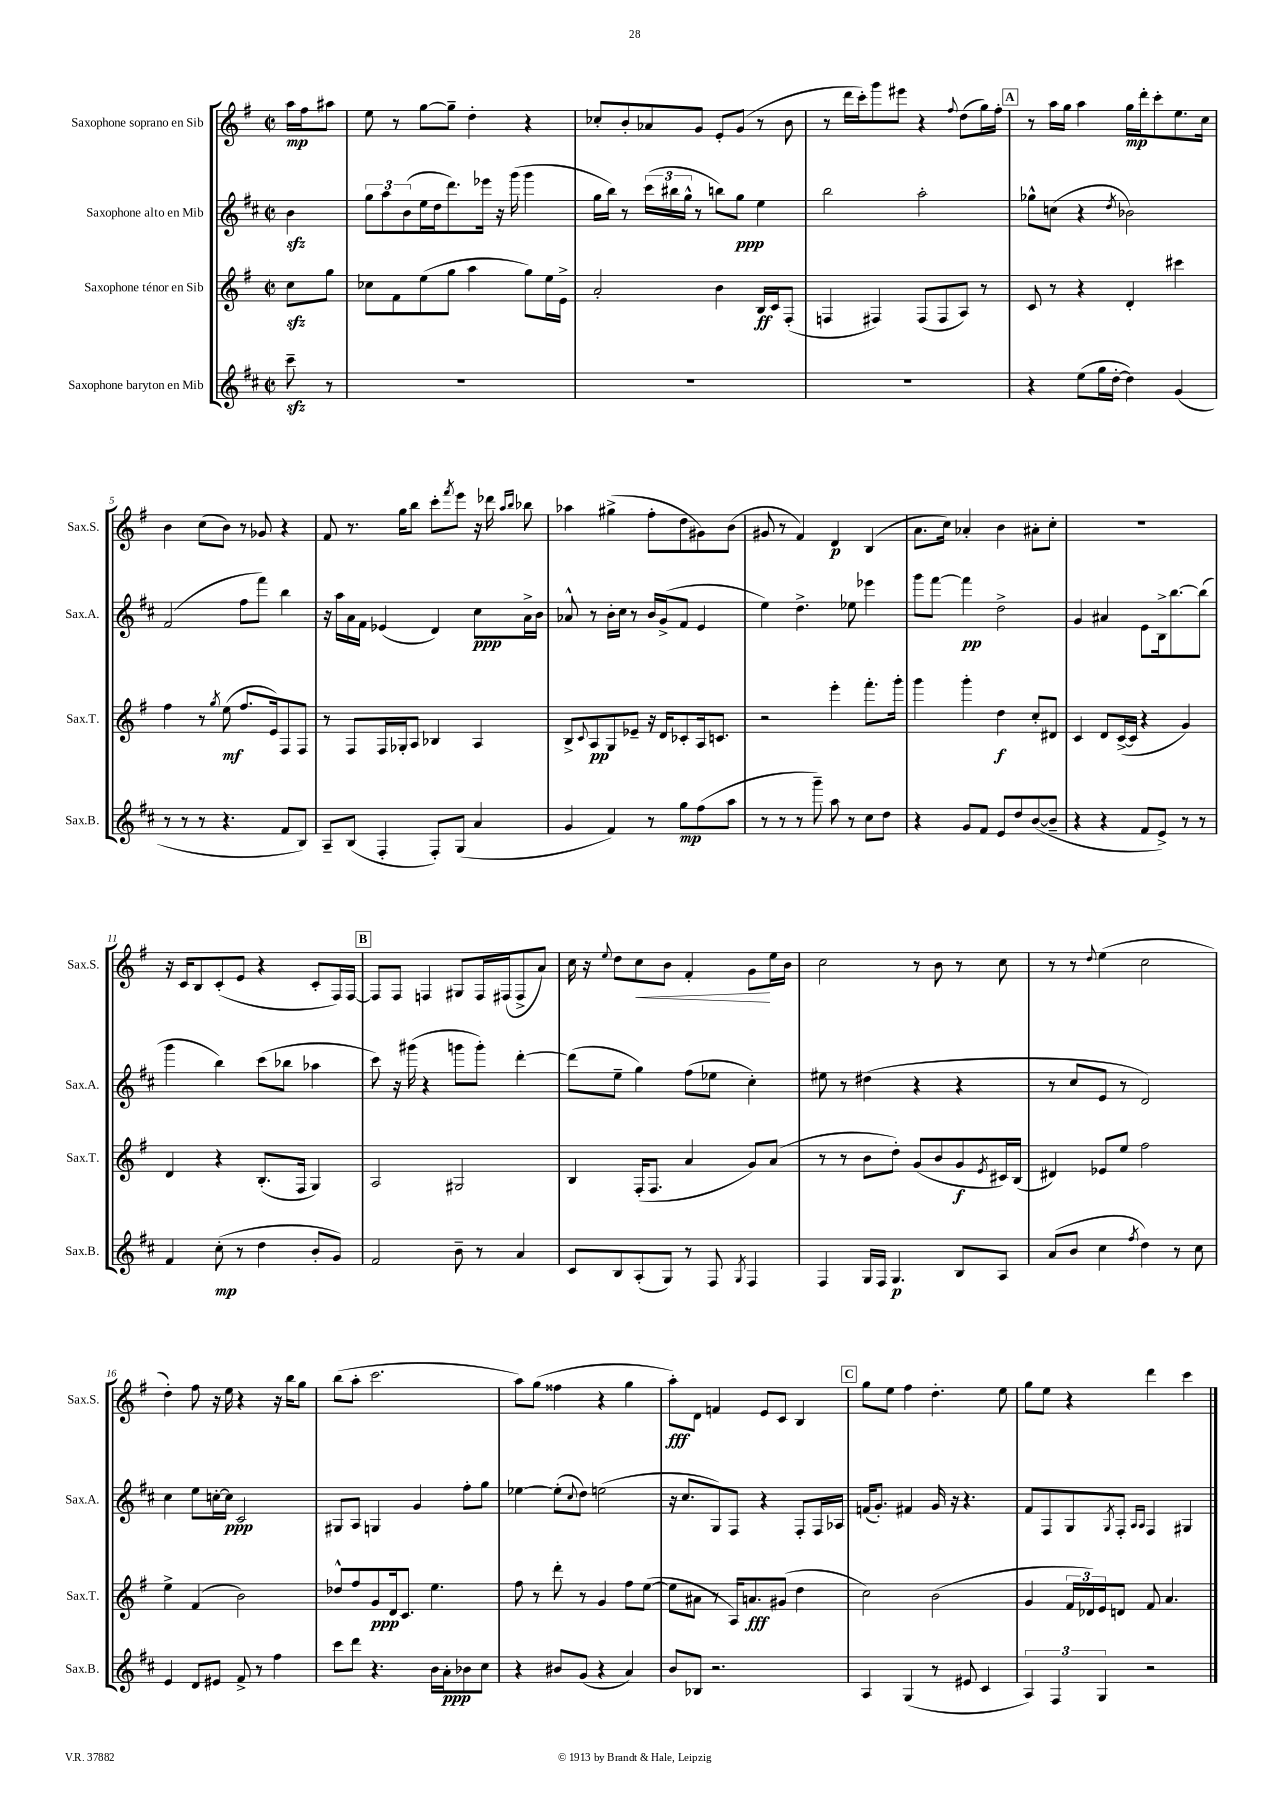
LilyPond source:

<<
\new StaffGroup <<
\new Staff = "s0" \with { instrumentName = "Saxophone soprano en Sib" shortInstrumentName = "Sax.S." } {
    \clef treble \key g \major \defaultTimeSignature \time 2/2 \partial 4
    a''16\mp fis''16 ais''8 |
    e''8 r8 g''8~ g''8-- d''4-. r4 |
    ces''8-. b'8-. aes'8 g'8 e'8-. g'8( r8 b'8 |
    r8 d'''16 c'''16-.) g'''8 eis'''8 r4 \appoggiatura { fis''8 } d''8( g''16) fis''16-. |
    \mark \markup { \box "A" } r8 a''16 g''16 a''4 g''16\mp d'''16-. c'''8-. e''8. c''16 |
    b'4 c''8( b'8) r8 ges'8 r4 |
    fis'8 r8. g''16 b''8 c'''8-. \acciaccatura { fis'''8 } e'''8 r16 des'''16 \grace { a''16 b''16 } bes''8 |
    aes''4 gis''4->( fis''8-. d''8 gis'8) b'8( |
    gis'8 r8 fis'4) d'4\p b4( |
    a'8. c''16) aes'4-. b'4 ais'8-. c''8-. |
    R1 |
    r16 c'16 b8 c'8-.( e'8 r4 c'8-. fis16) fis16~ |
    \mark \markup { \box "B" } fis8 fis8 f4 gis8 f16 fis16( fis8-> a'8) |
    c''16 r16 \appoggiatura { e''8 } d''8 c''8\< b'8 fis'4-. g'8\! e''16 b'16 |
    c''2 r8 b'8 r8 c''8 |
    r8 r8 \appoggiatura { d''8 } e''4( c''2 |
    d''4-.) fis''8 r16 e''16 r4 r16 b''16 g''8 |
    b''8( a''8-. c'''2. |
    a''8) g''8( fisis''4 r4 g''4 |
    a''8-.\fff) d'8 f'4 e'8 c'8 b4 |
    \mark \markup { \box "C" } g''8 e''8 fis''4 d''4.-. e''8 |
    g''8 e''8 r4 d'''4 c'''4 \bar "|." |
}
\new Staff = "s1" \with { instrumentName = "Saxophone alto en Mib" shortInstrumentName = "Sax.A." } {
    \clef treble \key d \major \defaultTimeSignature \time 2/2 \partial 4
    b'4\sfz |
    \tuplet 3/2 { g''8 a''8 b'8( } e''16 d''16 d'''8.) ees'''16 r16 g'''16( g'''4 |
    g''16 b''16) r8 \tuplet 3/2 { cis'''16( bis''16 g''16-^ } r8 b''8) g''8\ppp e''4 |
    b''2 a''2-. |
    \mark \markup { \box "A" } ges''8-^ c''8( r4 \acciaccatura { d''8 } bes'2) |
    fis'2( fis''8 fis'''8) b''4 |
    r16 a''16 a'16 fis'16 ees'4( d'4) cis''8\ppp a'16-> b'16 |
    aes'8-^ r8 b'16-. cis''16 r8 b'16 g'16->( fis'8 e'4 |
    e''4) d''4.-> ees''8 ees'''4 |
    g'''8 fis'''8~ fis'''4\pp d''2-> |
    g'4 ais'4 e'8 b16-> b''8.~ b''8( |
    g'''4 b''4) cis'''8( bes''8 aes''4 |
    \mark \markup { \box "B" } cis'''8) r16 gis'''16( r4 g'''8 g'''8-.) d'''4~-. |
    d'''8( e''8-- g''4) fis''8( ees''8 cis''4-.) |
    eis''8 r8 dis''4( r4 r4 |
    r8 cis''8 e'8 r8 d'2) |
    cis''4 e''8 c''16~-. c''16\ppp cis'2 |
    gis8 a8 g4 g'4 fis''8-. g''8 |
    ees''4~ ees''8-.( \appoggiatura { cis''8 } d''8) e''2( |
    r16 cis''8. g8) fis8 r4 fis8-. fis16 aes16 |
    \mark \markup { \box "C" } f'16( g'8.-.) fis'4 g'16 r16 r4. |
    fis'8 fis8 g8 \acciaccatura { g8 } fis8-. \grace { a16 a16 } fis4 gis4 \bar "|." |
}
\new Staff = "s2" \with { instrumentName = "Saxophone ténor en Sib" shortInstrumentName = "Sax.T." } {
    \clef treble \key g \major \defaultTimeSignature \time 2/2 \partial 4
    c''8\sfz g''8 |
    ces''8 fis'8 e''8( g''8 a''4 g''8) e''16 e'16-> |
    a'2-. b'4 b16\ff c'16 fis8-.( |
    f4 fis4) fis8( fis8 a8) r8 |
    \mark \markup { \box "A" } c'8 r8 r4 d'4-. cis'''4 |
    fis''4 r8 \acciaccatura { g''8 } e''8\mf( fis''8. e'16) fis8 fis8 |
    r8 fis8 fis16 ges16-. a8 bes4 a4 |
    b8-> \appoggiatura { c'8 } a8\pp g8 ees'8-- r16 d'16 ces'8-. a16 c'8. |
    r2 e'''4-. fis'''8.-. g'''16-. |
    g'''4 g'''4-. d''4\f c''8-. dis'8 |
    c'4 d'8 c'16~->( c'16 r4 g'4) |
    d'4 r4 b8.-.( fis16 g4) |
    \mark \markup { \box "B" } a2 gis2 |
    b4 fis16-.( fis8. a'4 g'8) a'8( |
    r8 r8 b'8 d''8-.) g'8( b'8 g'8\f \acciaccatura { e'8 } cis'16) b16( |
    dis'4) ees'8 e''8 fis''2 |
    e''4-> fis'4( b'2) |
    des''8-^ fis''8 g'8\ppp d'16 c'8. e''4. |
    fis''8 r8 d'''8-. r8 g'4 fis''8 e''8~( |
    e''8 ais'8 r8 a16) a'8.\fff gis'8( d''4 |
    \mark \markup { \box "C" } c''2) b'2( |
    g'4 \tuplet 3/2 { fis'16 des'16) e'16 } d'8 fis'8 a'4. \bar "|." |
}
\new Staff = "s3" \with { instrumentName = "Saxophone baryton en Mib" shortInstrumentName = "Sax.B." } {
    \clef treble \key d \major \defaultTimeSignature \time 2/2 \partial 4
    cis'''8--\sfz r8 |
    R1 |
    R1 |
    R1 |
    \mark \markup { \box "A" } r4 e''8( g''16 d''16~-. d''4) g'4( |
    r8 r8 r8 r4. fis'8 b8) |
    a8-- b8( fis4-. fis8-.) g8( a'4 |
    g'4 fis'4) r8 g''8\mp fis''8( a''8 |
    r8 r8 r8 g'''8--) a''8 r8 cis''8 d''8 |
    r4 g'8 fis'8 e'8 d''8 b'8~( b'8-- |
    r4 r4 fis'8 e'8->) r8 r8 |
    fis'4 cis''8-.\mp( r8 d''4 b'8-. g'8) |
    \mark \markup { \box "B" } fis'2 b'8-- r8 a'4 |
    cis'8 b8 a8-.( g8) r8 fis8 \acciaccatura { g8 } fis4 |
    fis4 g16 fis16 g4.\p b8 a8 |
    a'8( b'8 cis''4 \acciaccatura { fis''8 } d''4) r8 cis''8 |
    e'4 d'8 eis'8 fis'8-> r8 fis''4 |
    cis'''8 d'''8 r4. b'16 a'16-.\ppp bes'8 cis''8 |
    r4 bis'8 g'8( r4 a'4) |
    b'8 bes8 r2. |
    \mark \markup { \box "C" } a4 g4( r8 eis'8 cis'4 |
    \tuplet 3/2 { a4) fis4 g4 } r2 \bar "|." |
}
>>
>>
